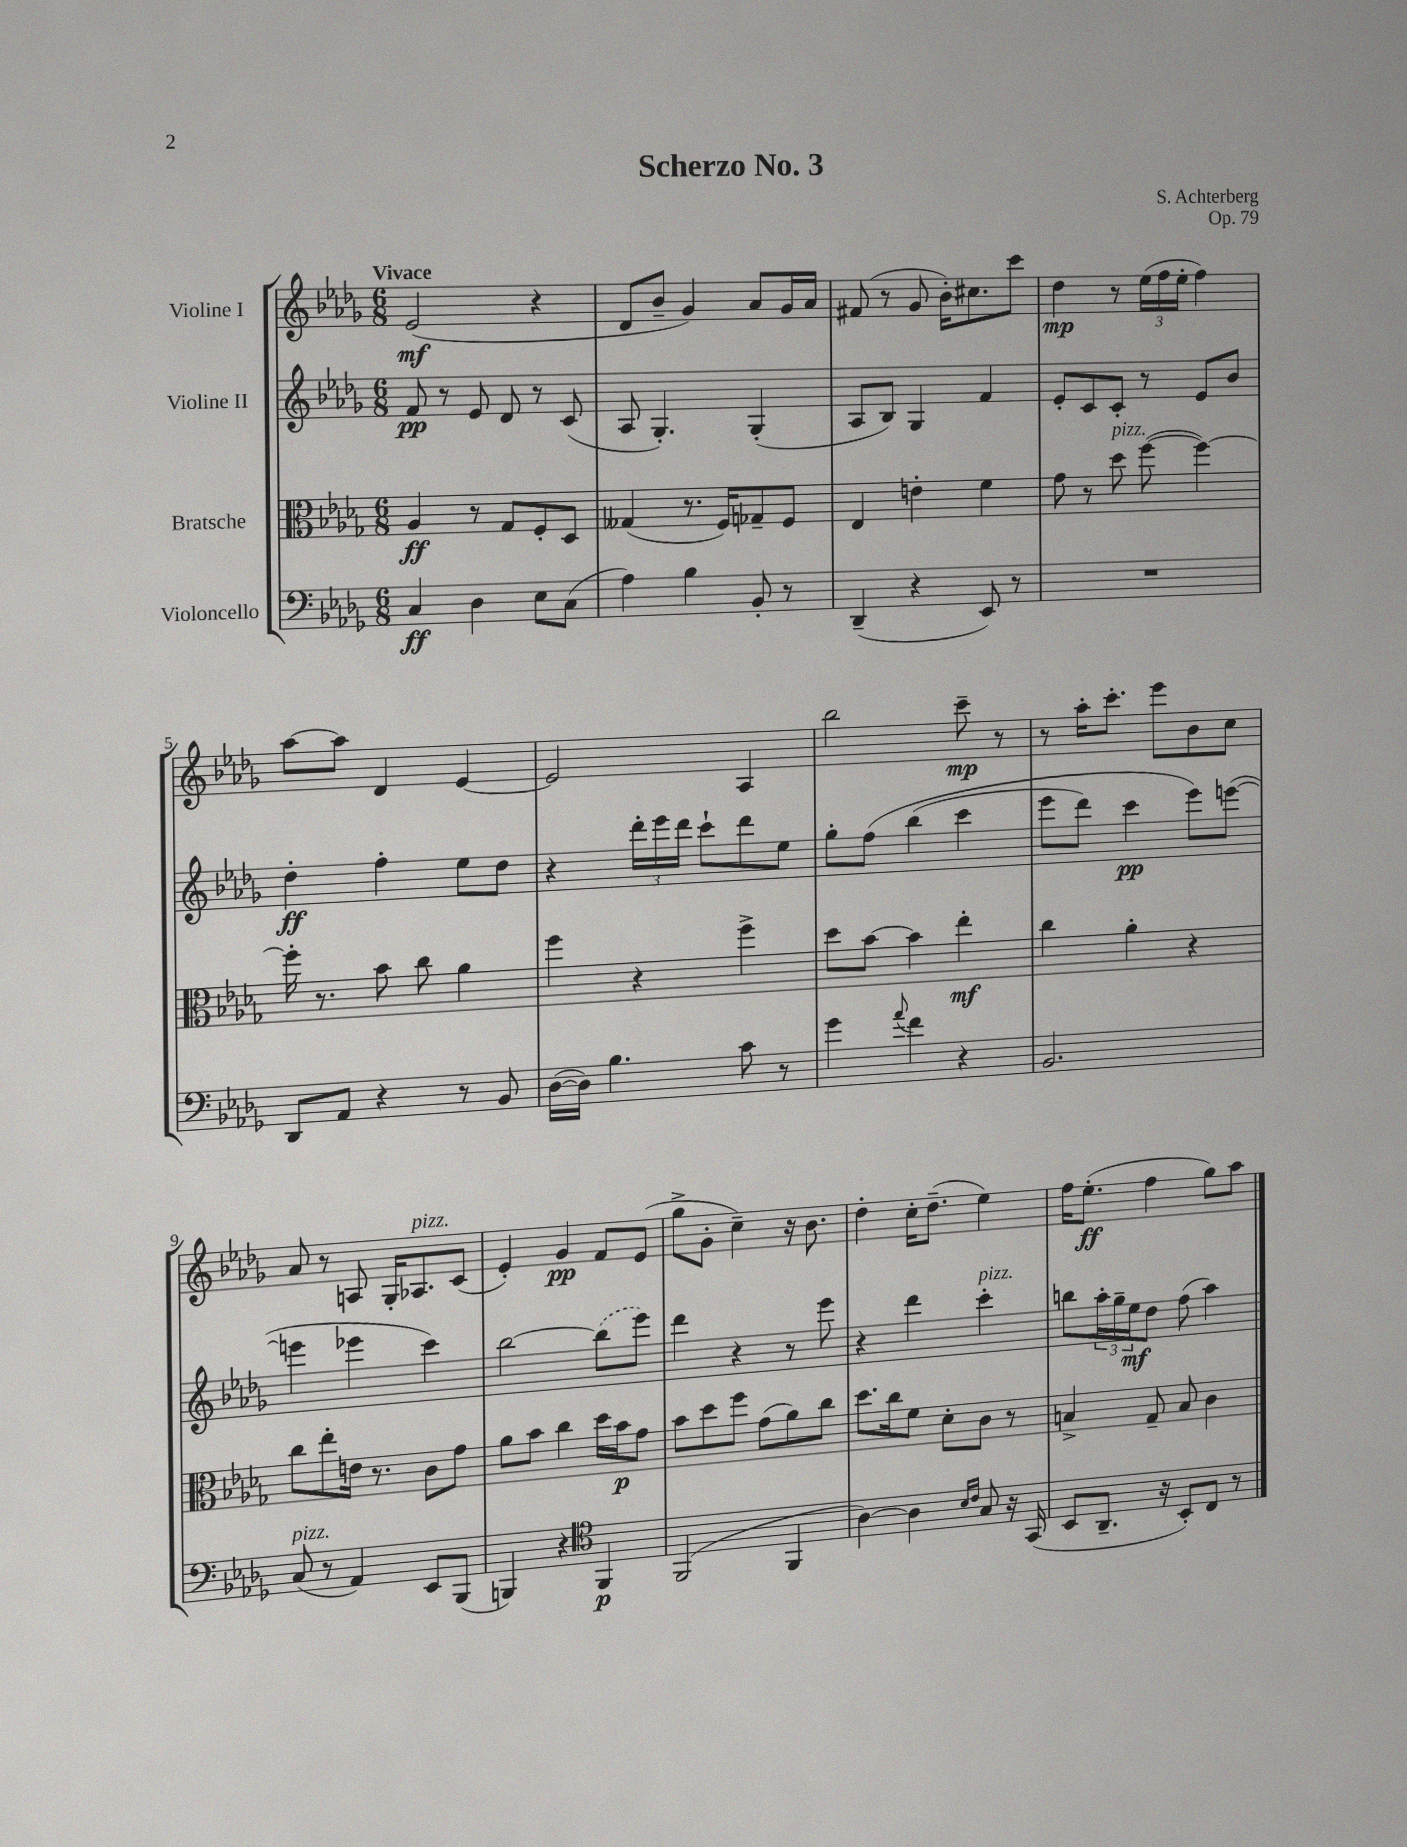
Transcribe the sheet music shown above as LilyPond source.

\header { title = "Scherzo No. 3" composer = "S. Achterberg" opus = "Op. 79" }
<<
\new StaffGroup <<
\new Staff = "s0" \with { instrumentName = "Violine I" } {
    \clef treble \key des \major \numericTimeSignature \time 6/8 \tempo "Vivace"
    ees'2\mf( r4 |
    des'8 bes'8-- ges'4) aes'8 ges'16 aes'16 |
    fis'8( r8 ges'8 bes'16-.) cis''8. c'''8 |
    des''4\mp r8 \tuplet 3/2 { ees''16( f''16 ees''16-. } f''4) |
    aes''8~ aes''8 des'4 ees'4~ |
    ees'2 aes4 |
    bes''2 c'''8--\mp r8 |
    r8 aes''16-. c'''8.-. ees'''8 bes'8 c''8 |
    aes'8 r8 a8 ges16-. aes8.^\markup { \italic "pizz." } c'8( |
    ees'4-.) ges'4\pp f'8 ees'8( |
    ges''8-> ges'8-. c''4--) r16 bes'8. |
    des''4-. c''16-. des''8.--( ees''4) |
    f''16 ees''8.-.\ff( f''4 ges''8) aes''8 \bar "|." |
}
\new Staff = "s1" \with { instrumentName = "Violine II" } {
    \clef treble \key des \major \numericTimeSignature \time 6/8
    f'8\pp r8 ees'8 des'8 r8 c'8( |
    aes8 ges4.-.) ges4-.( |
    aes8 bes8) ges4 f'4 |
    ees'8-. c'8 c'8-. r8 ees'8 bes'8 |
    des''4-.\ff f''4-. ees''8 des''8 |
    r4 \tuplet 3/2 { des'''16-. ees'''16 des'''16 } c'''8-! des'''8 ees''8 |
    ges''8-. f''8\( bes''4( c'''4 |
    ees'''8 des'''8) c'''4\pp ees'''8\) e'''8~( |
    e'''4 ees'''4 c'''4) |
    bes''2~ \once \slurDashed bes''8( ees'''8) |
    des'''4 r4 r8 ees'''8 |
    r4 des'''4 c'''4-.^\markup { \italic "pizz." } |
    b''8 \tuplet 3/2 { aes''16-. ges''16-- ees''16\mf } des''8 f''8( aes''4) \bar "|." |
}
\new Staff = "s2" \with { instrumentName = "Bratsche" } {
    \clef alto \key des \major \numericTimeSignature \time 6/8
    aes4\ff r8 ges8 f8-. des8 |
    geses4( r8. f16) ges8-- f8 |
    ees4 e'4-. f'4 |
    ges'8 r8 des''8^\markup { \italic "pizz." } f''8~( f''4~) |
    f''16-. r8. bes'8 c''8 aes'4 |
    f''4 r4 f''4-> |
    des''8 bes'8~ bes'4 ees''4-.\mf |
    c''4 aes'4-. r4 |
    c''8 ees''8-. e'16 r8. c'8 ges'8 |
    aes'8 bes'8 c''4 des''16 bes'16\p ges'8 |
    bes'8 des''8 f''8 ges'8( aes'8) c''8 |
    des''8. c''16 f'8 des'8-. c'8 r8 |
    b4-> ges8-- b8 c'4 \bar "|." |
}
\new Staff = "s3" \with { instrumentName = "Violoncello" } {
    \clef bass \key des \major \numericTimeSignature \time 6/8
    c4\ff des4 ees8 c8( |
    aes4) bes4 bes,8-. r8 |
    des,4--( r4 ees,8) r8 |
    R2. |
    des,8 aes,8 r4 r8 bes,8 |
    des16~( des16) bes4. c'8 r8 |
    ges'4 \appoggiatura { aes'8 } f'4 r4 |
    bes,2. |
    c8^\markup { \italic "pizz." }( r8 aes,4) ees,8 bes,,8( |
    b,,4) r4 \clef tenor f,4\p |
    f,2( f,4 |
    aes4~) aes4 \grace { bes16 c'16 } ges8 r16 ges,16( |
    bes,8 aes,8.-- r16 bes,8-.) c8 r8 \bar "|." |
}
>>
>>
